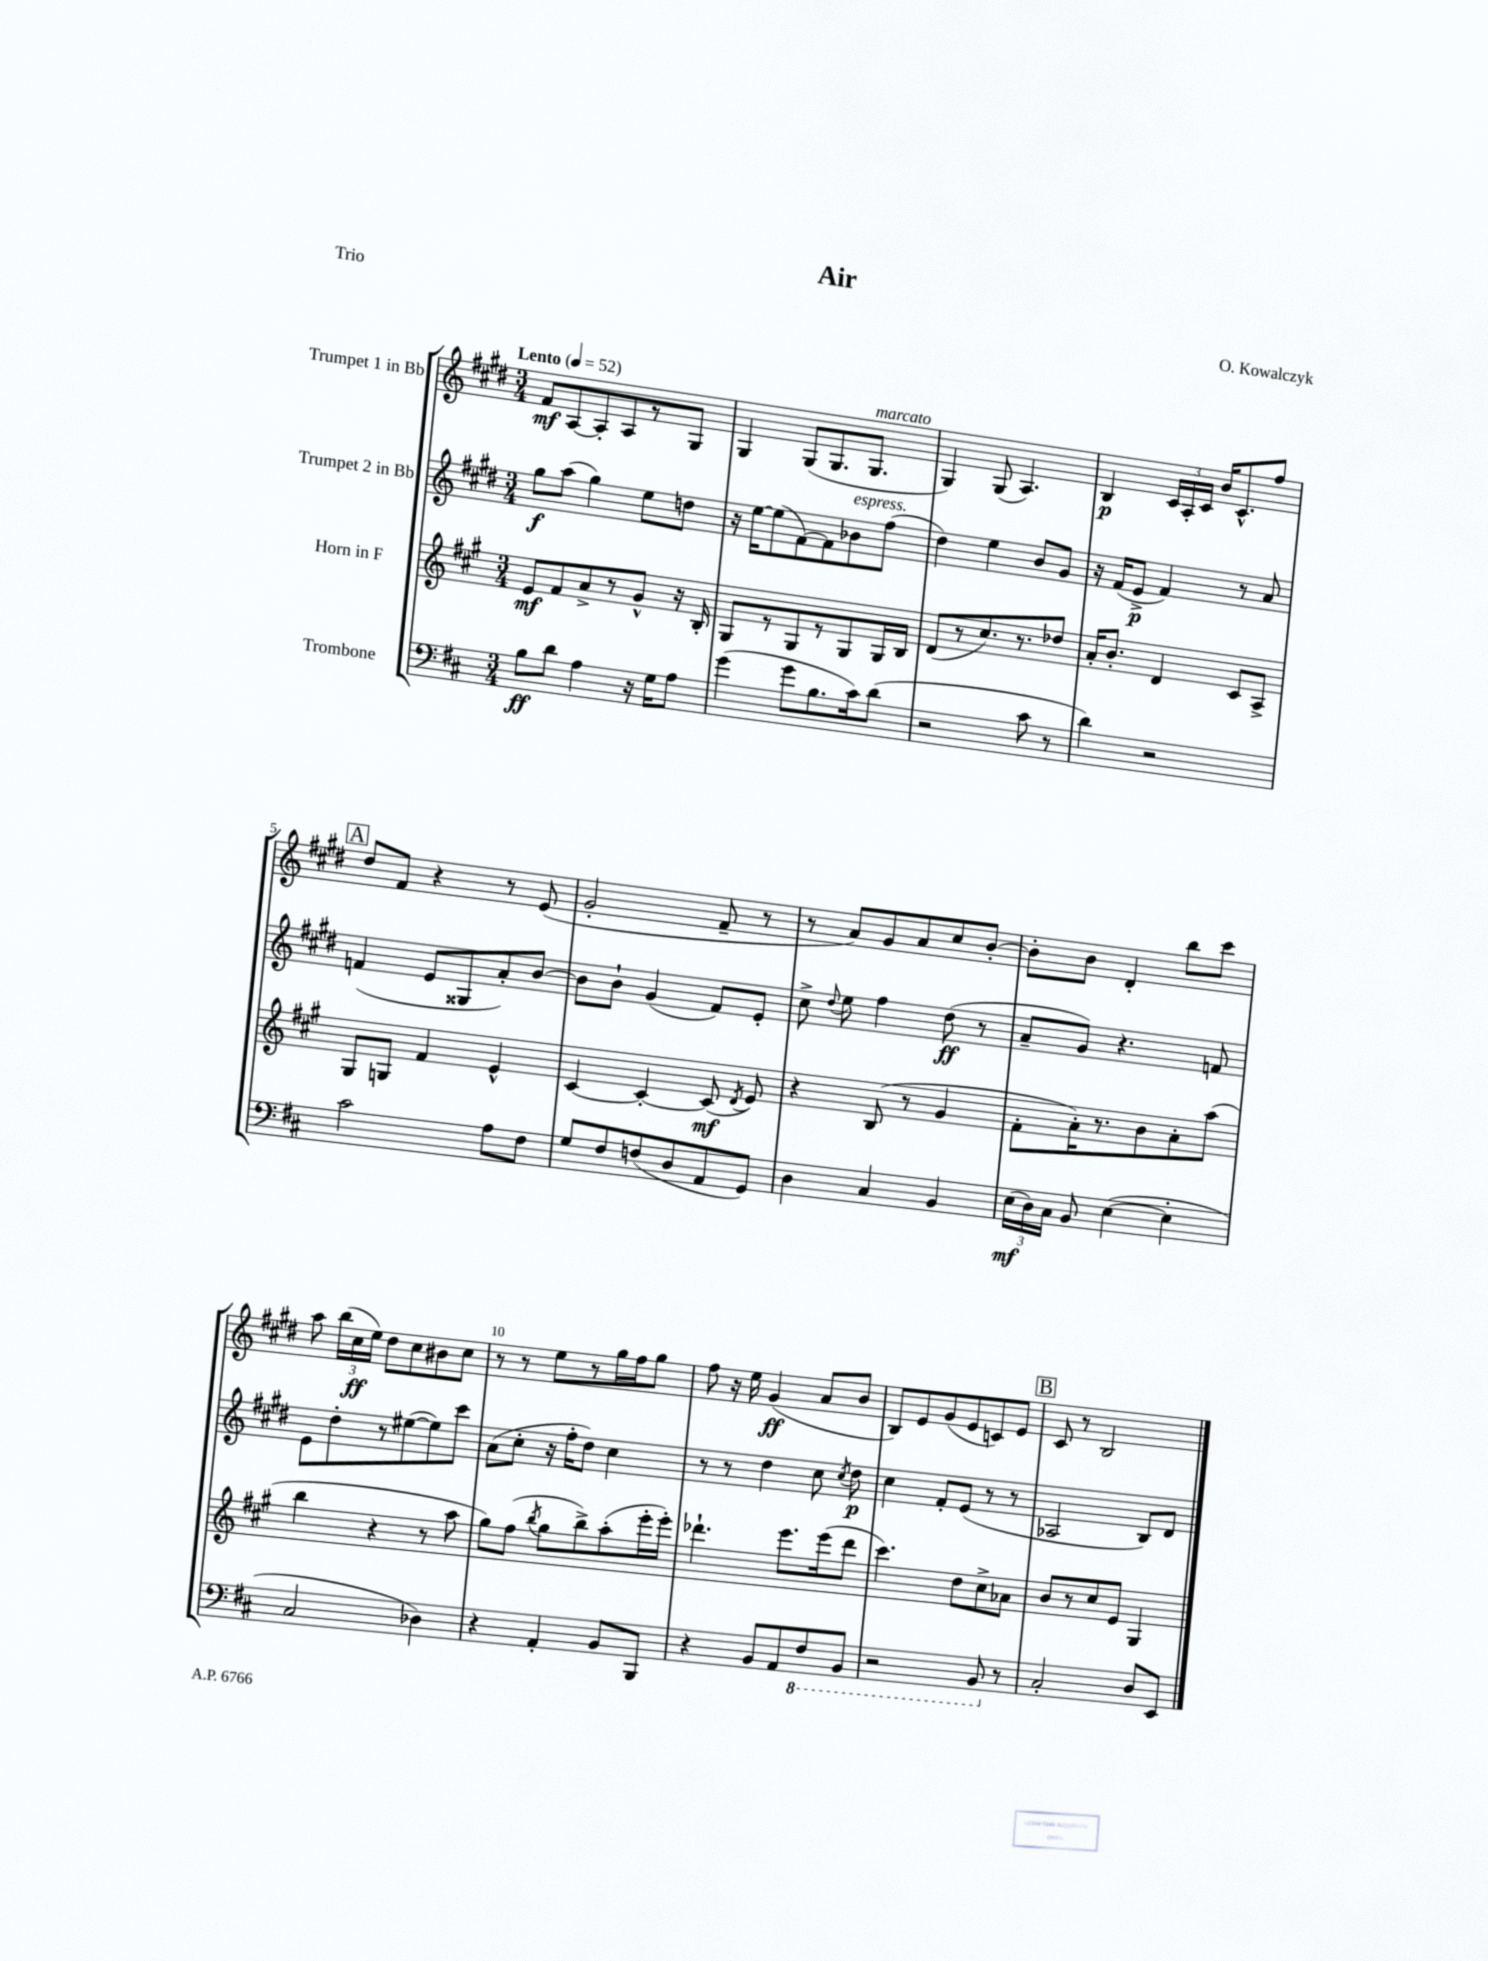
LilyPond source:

\header { title = "Air" composer = "O. Kowalczyk" piece = "Trio" }
<<
\new StaffGroup <<
\new Staff = "s0" \with { instrumentName = "Trumpet 1 in Bb" } {
    \clef treble \key e \major \numericTimeSignature \time 3/4 \tempo "Lento" 4 = 52
    \autoBeamOff fis'8[\mf a8~ a8-. a8 r8 gis8] |
    gis4 gis8[( gis8. gis8.]^\markup { \italic "marcato" } |
    gis4) gis8( a4.) |
    b4\p \tuplet 3/2 { cis'16[ a16-. cis'16] } b'16[ cis'8.-^ fis''8] |
    \mark \markup { \box "A" } dis''8[ fis'8] r4 r8 e'8( |
    gis'2-. fis'8-- r8 |
    r8 a'8[) gis'8 a'8 cis''8 b'8]~-. |
    b'8[-. b'8] dis'4-. b''8[ cis'''8] |
    a''8 \tuplet 3/2 { b''16[( cis''16\ff e''16]) } dis''8[ cis''8 bis'8 cis''8] |
    r8 r8 e''8[ r8 gis''16 fis''16 gis''8] |
    fis''8 r16 e''16 gis'4\ff( a'8[ b'8] |
    b8[) e'8 gis'8( e'8 c'8) e'8] |
    \mark \markup { \box "B" } cis'8 r8 b2 \bar "|." |
}
\new Staff = "s1" \with { instrumentName = "Trumpet 2 in Bb" } {
    \clef treble \key e \major \numericTimeSignature \time 3/4
    \autoBeamOff gis''8[\f a''8]( gis''4) e''8[ d''8] |
    r16 e''16[~ e''8( fis'8~) fis'8 bes'8^\markup { \italic "espress." } fis''8]( |
    dis''4) e''4 b'8[ gis'8] |
    r16 fis'16[( e'8]->\p fis'4) r8 a'8 |
    \mark \markup { \box "A" } f'4( e'8[ gisis8 a'8-.) b'8]~ |
    b'8[ b'8]-! gis'4( fis'8[) e'8]-. |
    cis''8-> \appoggiatura { dis''8 } e''8 fis''4 dis''8\ff( r8 |
    a'8[-- gis'8]) r4. f'8 |
    e'8[ dis''8-. r8 eis''8~( eis''8) cis'''8] |
    a'8[( cis''8]-. r16 fis''16[-. dis''8]) cis''4 |
    r8 r8 dis''4 cis''8 \acciaccatura { cis''8 } dis''8\p |
    cis''4 fis'8[-. e'8]( r8 r8 |
    \mark \markup { \box "B" } aes2 b8[) dis'8] \bar "|." |
}
\new Staff = "s2" \with { instrumentName = "Horn in F" } {
    \clef treble \key a \major \numericTimeSignature \time 3/4
    \autoBeamOff e'8[\mf fis'8 a'8-> r8 gis'8]-^ r16 b16-. |
    gis8[ r8 gis8 r8 gis8 gis16 b16] |
    d'8[( r8 cis''8.) r8. des''8] |
    a'16[-. b'8.]-. d'4 cis'8[ a8]-> |
    \mark \markup { \box "A" } gis8[ g8] fis'4 e'4-^ |
    cis'4~ cis'4~-. cis'8\mf( \acciaccatura { d'8 } e'8) |
    r4 b8( r8 gis'4 |
    fis'8[-. a'16-.) r8. b'8 a'8-. a''8]( |
    b''4 r4 r8 a''8 |
    gis''8[) fis''8]( \acciaccatura { b''8 } gis''8[ b''8->) a''8-.( e'''16-. e'''16]-.) |
    des'''4.-! e'''8.[ e'''16( des'''8] |
    cis'''4.) d''8[ cis''8-> aes'8] |
    \mark \markup { \box "B" } b'8[ r8 cis''8 e'8] gis4 \bar "|." |
}
\new Staff = "s3" \with { instrumentName = "Trombone" } {
    \clef bass \key d \major \numericTimeSignature \time 3/4
    \autoBeamOff b8[\ff d'8] a4 r16 g16[ a8] |
    g'4( g'8[ b8. cis'16) d'8]( |
    r2 cis'8 r8 |
    d'4) r2 |
    \mark \markup { \box "A" } cis'2 a8[ fis8] |
    g8[ fis8 f8( d8 a,8 g,8]) |
    d4 cis4 b,4 |
    \tuplet 3/2 { e16[\mf( d16) cis16] } b,8 e4~( e4-. |
    cis2 des4) |
    r4 a,4-. b,8[ b,,8] |
    r4 b,8[ a,8 \ottava #-1 fis,8 b,,8] |
    r2 b,,8 \ottava #0 r8 |
    \mark \markup { \box "B" } cis2-. d8[ e,8] \bar "|." |
}
>>
>>
\layout { \context { \Score \override BarNumber.break-visibility = ##(#f #t #t) barNumberVisibility = #(every-nth-bar-number-visible 5) } }
